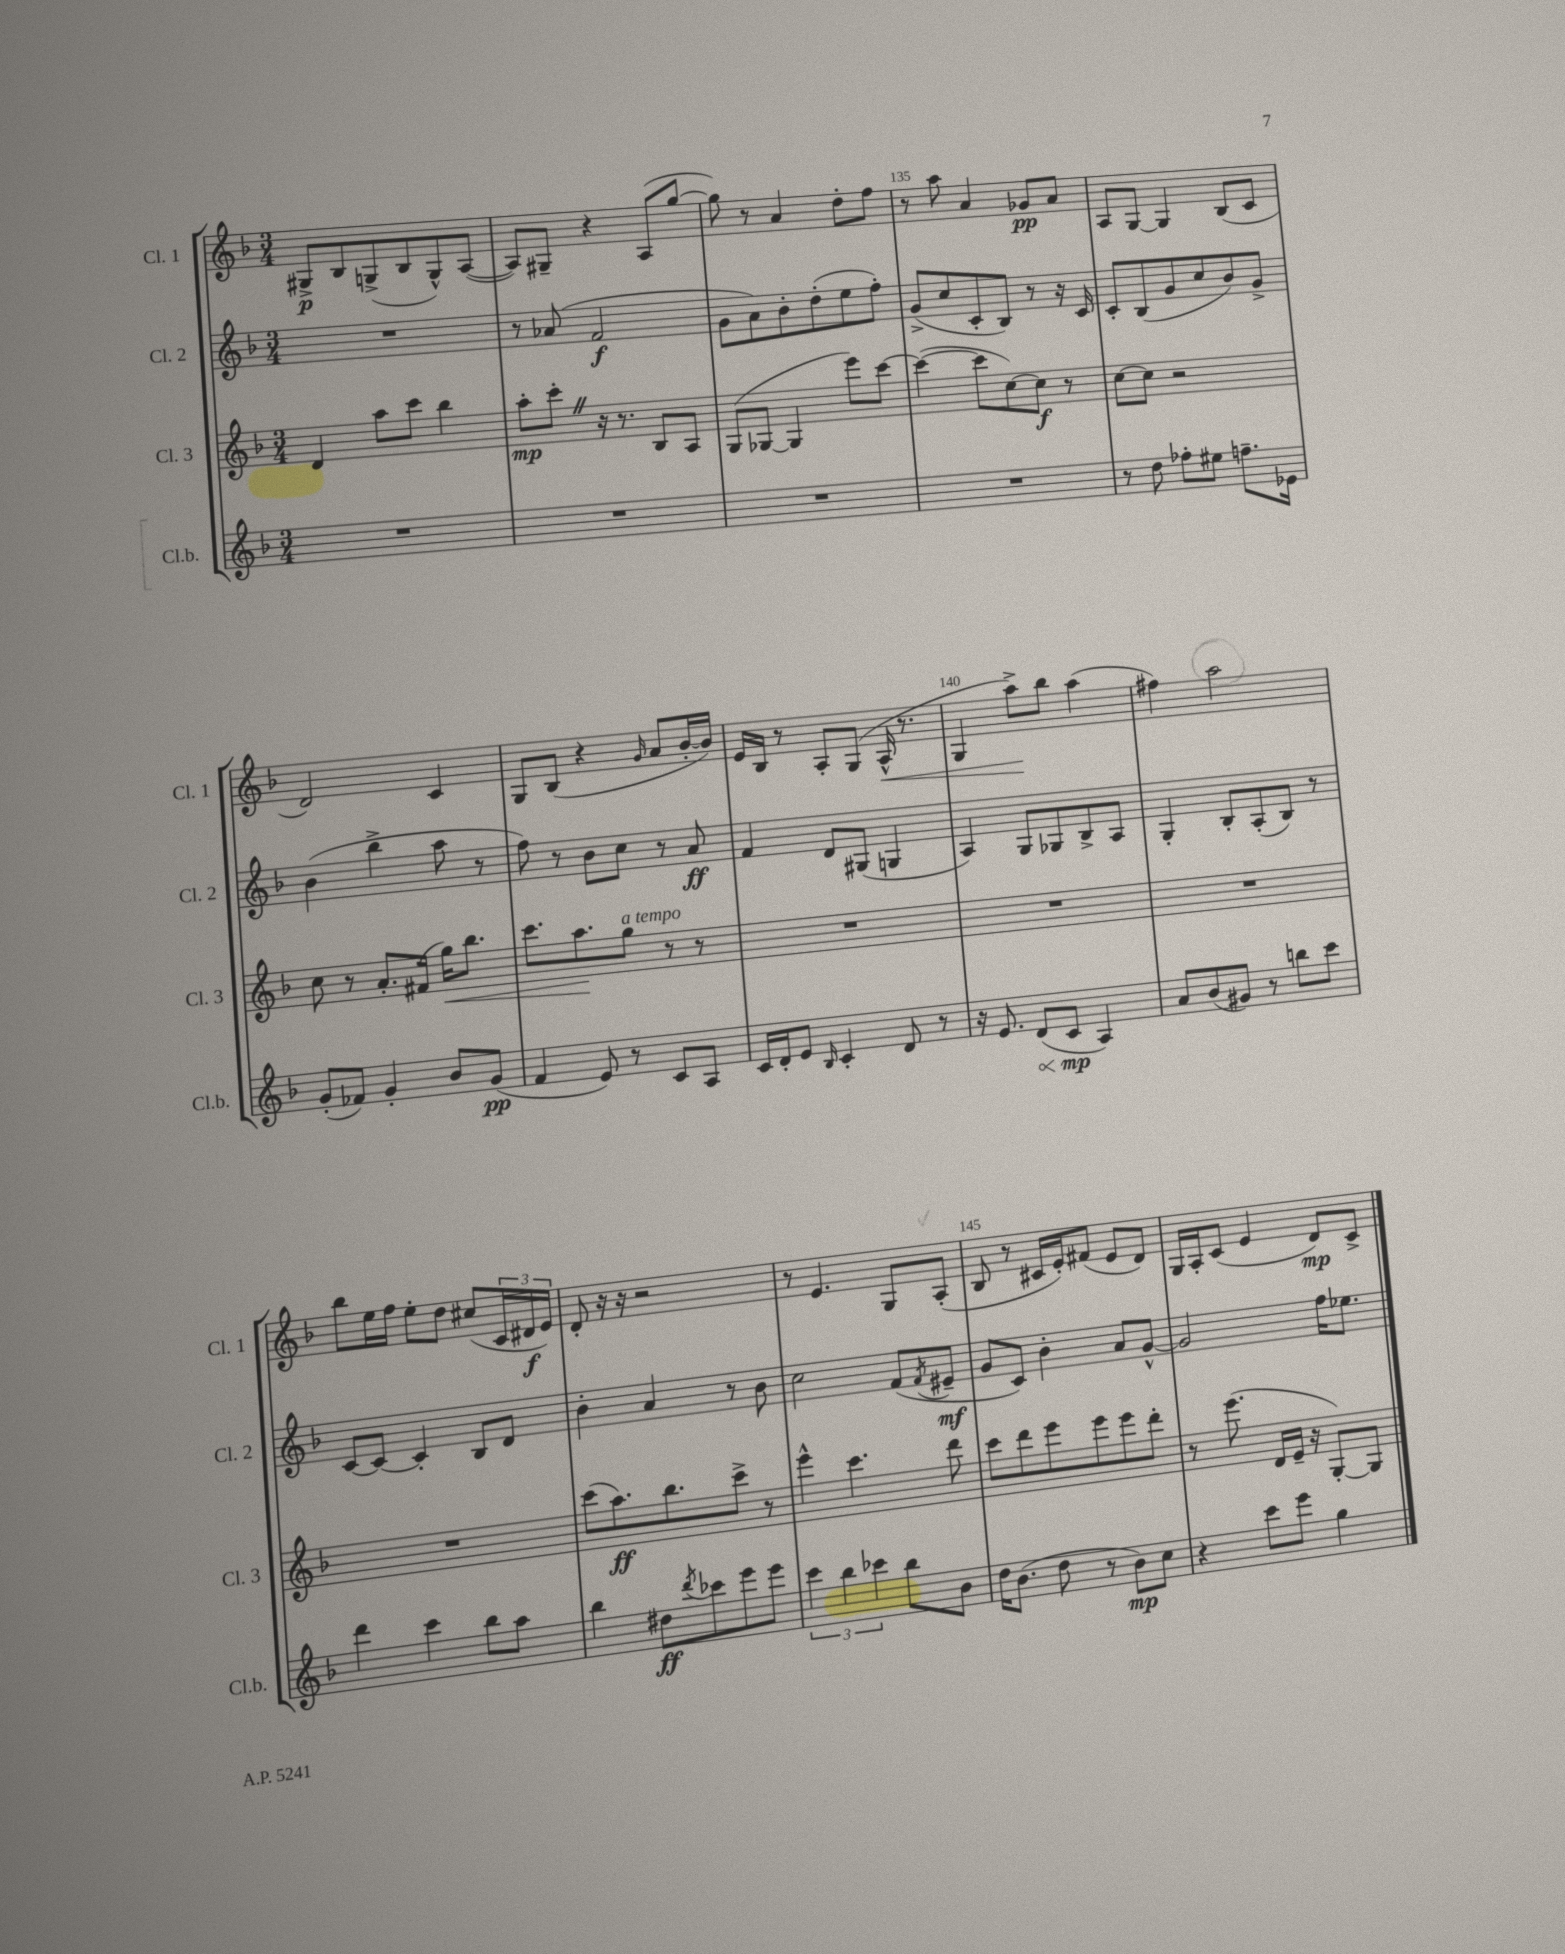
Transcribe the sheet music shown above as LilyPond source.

<<
\new StaffGroup <<
\new Staff = "s0" \with { instrumentName = "Cl. 1" shortInstrumentName = "Cl. 1" } {
    \clef treble \key f \major \numericTimeSignature \time 3/4
    gis8->\p bes8 g8->( bes8 g8-^) a8~( |
    a8) gis8-- r4 a8( g''8~ |
    g''8) r8 a'4 d''8-. f''8 |
    r8 a''8 a'4 ges'8\pp a'8 |
    a8 g8~ g4 bes8( c'8 |
    d'2) c'4 |
    g8 bes8( r4 \grace { g'16 } a'8 bes'16~-. bes'16) |
    e'16 bes16 r8 a8-. g8( a16-^\< r8. |
    g4 a''8->\!) bes''8 a''4( |
    fis''4) a''2 |
    bes''8 e''16 f''16 e''8-. d''8 cis''8( \tuplet 3/2 { c'16 dis'16\f e'16) } |
    d'8-. r16 r16 r2 |
    r8 e'4. g8 a8-.( |
    bes8 r8 cis'16 e'16-.) fis'8( e'8 d'8) |
    g16 a16-. c'8( e'4 d'8\mp) c'8-> \bar "|." |
}
\new Staff = "s1" \with { instrumentName = "Cl. 2" shortInstrumentName = "Cl. 2" } {
    \clef treble \key f \major \numericTimeSignature \time 3/4
    R2. |
    r8 aes'8( f'2\f |
    g'8 a'8) bes'8-. d''8-.( e''8 f''8-.) |
    g'8->( c''8 c'8-. bes8) r8 r16 c'16 |
    c'8-. bes8( g'8 c''8 bes'8) g'8-> |
    bes'4( bes''4-> a''8 r8 |
    f''8) r8 bes'8 c''8 r8 a'8\ff |
    f'4 d'8 gis8( g4 |
    a4) g8 ges8 bes8-> a8 |
    g4-. bes8-. a8-.( bes8) r8 |
    c'8~ c'8~ c'4-. bes8 d'8 |
    bes'4-. a'4 r8 bes'8 |
    c''2 f'8( \acciaccatura { f'8 } eis'8--\mf |
    g'8 c'8) bes'4-. a'8 g'8~-^ |
    g'2 f''16 ees''8. \bar "|." |
}
\new Staff = "s2" \with { instrumentName = "Cl. 3" shortInstrumentName = "Cl. 3" } {
    \clef treble \key f \major \numericTimeSignature \time 3/4
    d'4 a''8 c'''8 bes''4 |
    a''8-.\mp c'''8-. \once \override BreathingSign.text = \markup { \musicglyph "scripts.caesura.straight" } \breathe r16 r8. bes8 a8 |
    g8( ges8~ ges4 e'''8) c'''8~ |
    c'''4~( c'''8 c''8~) c''8\f r8 |
    c''8~ c''8 r2 |
    c''8 r8 a'8.-. fis'16( g''16\<) bes''8. |
    c'''8. a''8.\! g''8^\markup { \italic "a tempo" } r8 r8 |
    R2. |
    R2. |
    R2. |
    R2. |
    c'''8( a''8.\ff) bes''8. c'''8-> r8 |
    e'''4-^ c'''4. d'''8 |
    c'''8 d'''8 e'''8 e'''8 e'''8 d'''8-. |
    r8 e'''8.( d'16 e'16-- r16 g8~-.) g8 \bar "|." |
}
\new Staff = "s3" \with { instrumentName = "Cl.b." shortInstrumentName = "Cl.b." } {
    \clef treble \key f \major \numericTimeSignature \time 3/4
    R2. |
    R2. |
    R2. |
    R2. |
    r8 d''8 fes''8-. eis''8 f''8.-- ees'16 |
    g'8-.( fes'8) g'4-. bes'8 g'8\pp( |
    f'4 e'8) r8 c'8 a8 |
    c'16 d'16-. e'8 \grace { bes16 } c'4-. d'8 r8 |
    r16 e'8. \once \override Hairpin.circled-tip = ##t d'8\<( c'8\mp\! a4) |
    a'8 bes'8( gis'8) r8 b''8 c'''8 |
    d'''4 c'''4 bes''8 a''8 |
    bes''4 dis''8\ff \acciaccatura { d'''8 } ces'''8 e'''8 e'''8 |
    \tuplet 3/2 { c'''4 bes''4 ces'''4 } bes''8 bes'8 |
    d''16 bes'8.( d''8 r8 bes'8\mp) c''8 |
    r4 c'''8 e'''8 g''4 \bar "|." |
}
>>
>>
\layout { \context { \Score currentBarNumber = #132 \override BarNumber.break-visibility = ##(#f #t #t) barNumberVisibility = #(every-nth-bar-number-visible 5) } }
